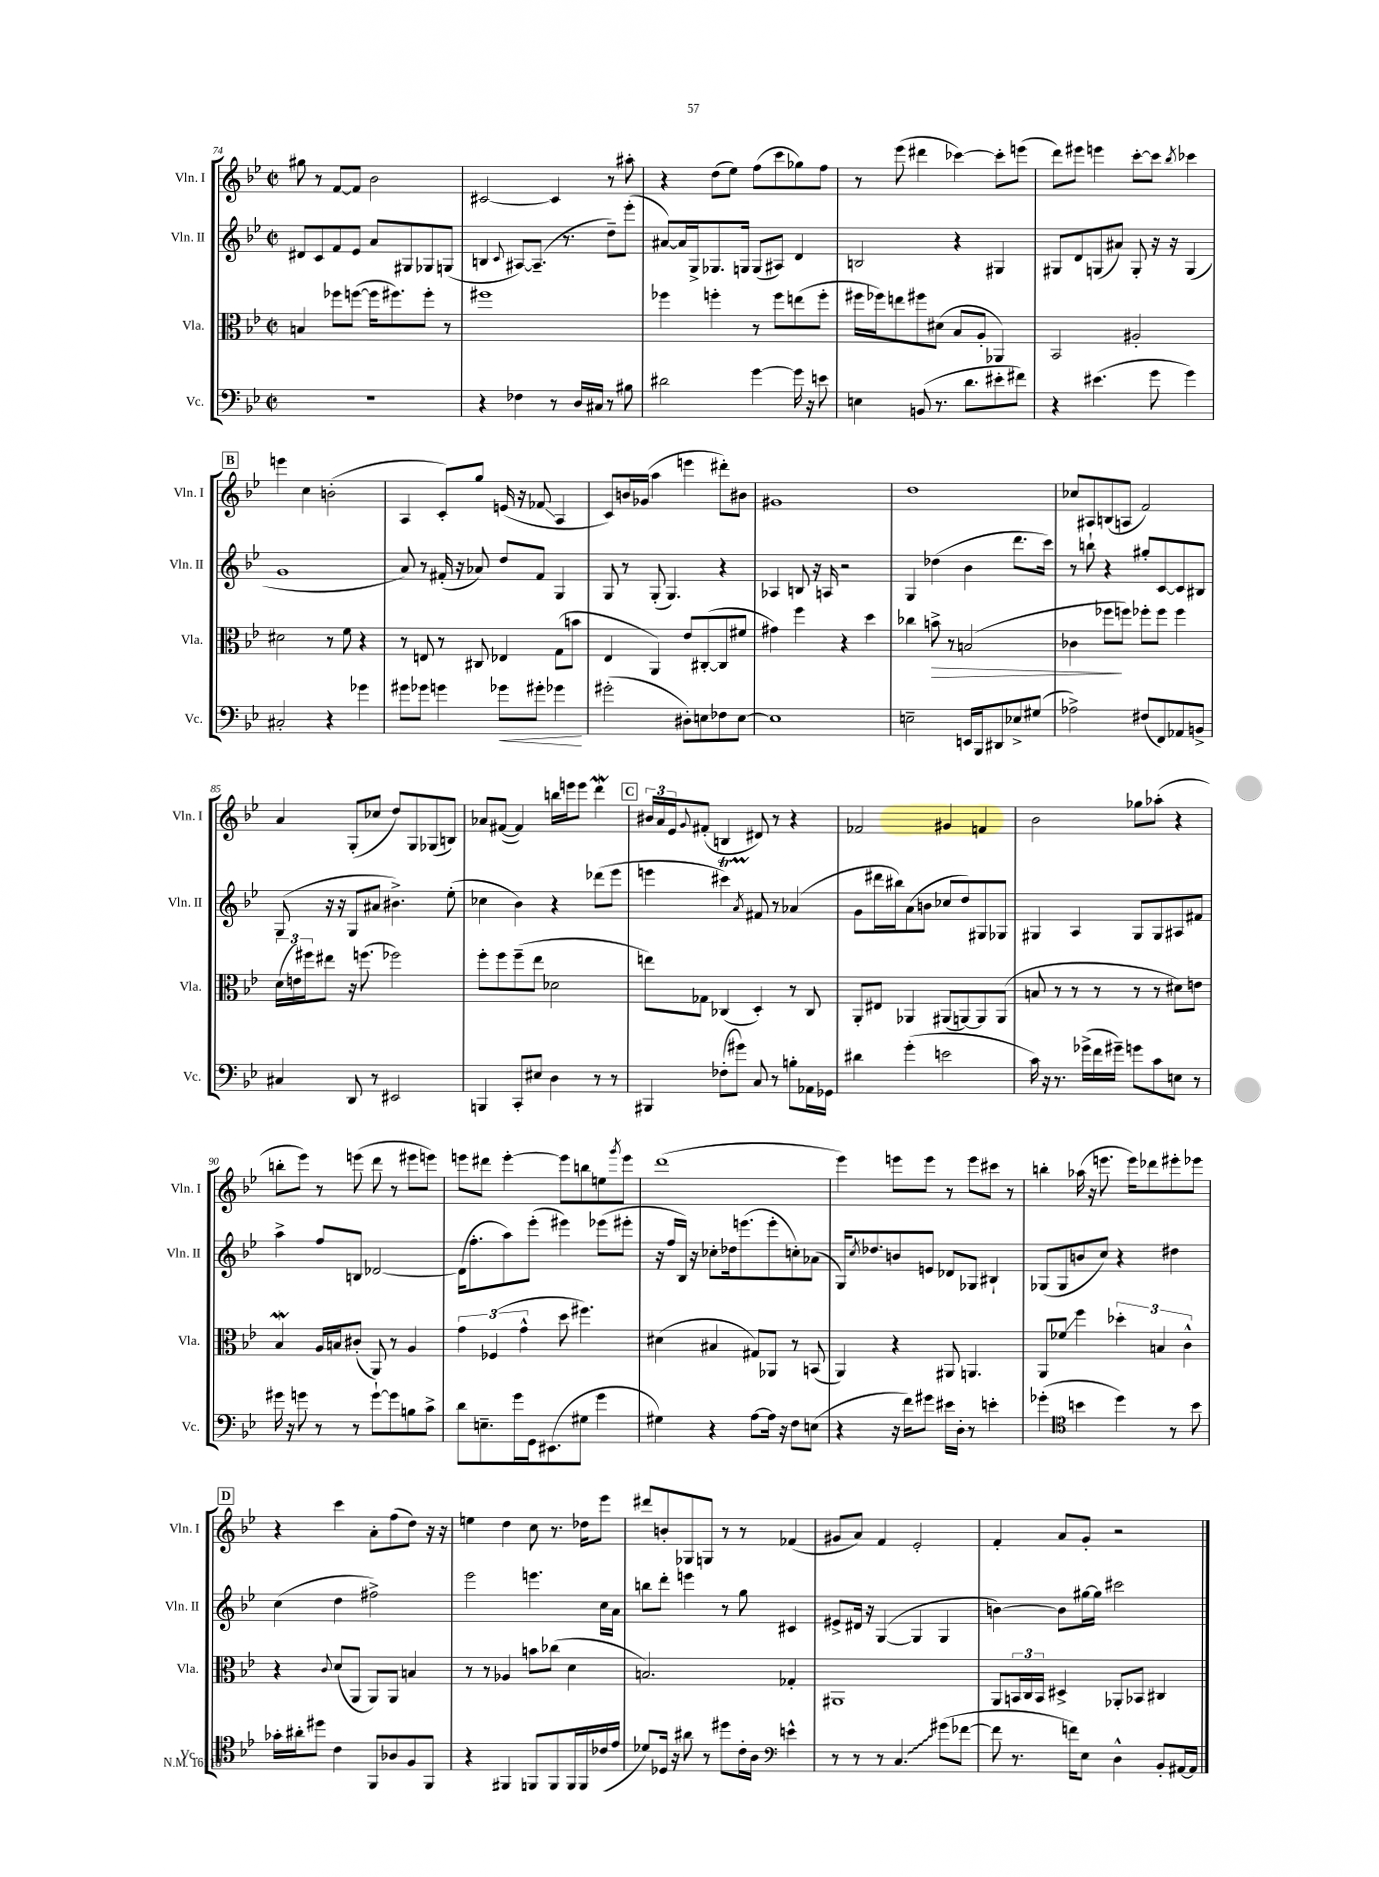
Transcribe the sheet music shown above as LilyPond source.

<<
\new StaffGroup <<
\new Staff = "s0" \with { instrumentName = "Vln. I" shortInstrumentName = "Vln. I" } {
    \clef treble \key bes \major \defaultTimeSignature \time 2/2
    gis''8 r8 f'8~ f'8 bes'2 |
    cis'2~ cis'4 r8 ais''8-. |
    r4 d''8( ees''8) f''8( c'''8 ges''8) f''8 |
    r8 ees'''8( dis'''4 ces'''4~) ces'''8-. e'''8( |
    d'''8) eis'''8 e'''4 c'''8~-. c'''8 \acciaccatura { bes''8 } ces'''4 |
    \mark \markup { \box "B" } e'''4 c''4 b'2-.( |
    a4 c'8-.) g''8 e'16( r16 fes'8\glissando a4 |
    c'8) b'16 ges'16( a''4 e'''4 dis'''8-.) bis'8 |
    gis'1 |
    d''1 |
    ces''8 ais8 b8( a8 f'2) |
    a'4 g8-.( ces''8 d''8) g8 ges8( b8) |
    aes'8 fis'8~( fis'4) b''16 e'''16 e'''8 d'''4\mordent |
    \mark \markup { \box "C" } \tuplet 3/2 { bis'16 a'16 ees'16 } \appoggiatura { g'8 } fis'8-.( b4 dis'8) r8 r4 |
    fes'2 gis'4 f'4 |
    bes'2 ges''8 aes''8-.( r4 |
    b''8-. ees'''8) r8 e'''8( d'''8 r8 eis'''8 e'''8) |
    e'''8 dis'''8 e'''4~-. e'''8 b''8 e''8 \acciaccatura { g'''8 } e'''8 |
    d'''1( |
    ees'''4) e'''8 e'''8 r8 e'''8 cis'''8 r8 |
    b''4-. aes''16( r16 e'''8. e'''16) des'''8 eis'''8-. ees'''8 |
    \mark \markup { \box "D" } r4 c'''4 a'8-. f''8( d''8) r16 r16 |
    e''4 d''4 c''8 r8. des''16 ees'''8 |
    dis'''8 b'8-. ges8 g8 r8 r8 fes'4( |
    gis'8 a'8) f'4 ees'2-. |
    f'4-. a'8 g'8-. r2 \bar "|." |
}
\new Staff = "s1" \with { instrumentName = "Vln. II" shortInstrumentName = "Vln. II" } {
    \clef treble \key bes \major \defaultTimeSignature \time 2/2
    dis'8 c'8 f'8 ees'8 a'8 gis8 ges8 g8( |
    b4 \appoggiatura { c'8 } ais8~) ais8.--( r8. d''8--) ees'''8-.( |
    ais'8~) ais'16 g16-> ges8. g16 g8( ais8) d'4 |
    b2 r4 gis4 |
    gis8 d'8 g8( ais'8) g8-. r16 r16 g4( |
    \mark \markup { \box "B" } g'1 |
    a'8) r8 fis'16-.( r16 aes'8) d''8 fis'8 g4 |
    g8 r8 g8-.( g4.) r4 |
    aes4 b8 r16 a16 r2 |
    g4 des''4( bes'4 d'''8. c'''16) |
    r8 b''8-! r4 gis''8-. c'8~ c'8 bis8 |
    g8( r16 r16 g8 ais'8 bis'4.->) ees''8-.( |
    ces''4 bes'4) r4 des'''8( ees'''8 |
    \mark \markup { \box "C" } e'''4 cis'''4\startTrillSpan) \acciaccatura { a'8 } fis'8\stopTrillSpan r8 aes'4( |
    g'8 dis'''16 bis''16) a'8( b'8 ces''8 d''8) gis8 ges8 |
    gis4 a4 gis8 gis8 ais8 fis'8 |
    a''4-> f''8 b8 des'2~ |
    des'16( f''8.-. a''8) ees'''8-.( eis'''4) ees'''8( eis'''8-. |
    r16 f''16 bes16) r16 ces''8-. des''16 e'''8.( e'''8-. c''8-.) aes'8( |
    g16) \acciaccatura { c''8 } des''8. b'8 e'8 des'8 ges8 bis4-! |
    ges8( ges8 b'8 c''8) r4 dis''4 |
    \mark \markup { \box "D" } c''4( d''4 fis''2->) |
    ees'''2 e'''4. c''16 a'16 |
    b''8 d'''8-. e'''4 r8 g''8 cis'4 |
    eis'8-> dis'16 r16 g4~( g4 g4 |
    b'4~) b'8 gis''16~ gis''16 cis'''2 \bar "|." |
}
\new Staff = "s2" \with { instrumentName = "Vla." shortInstrumentName = "Vla." } {
    \clef alto \key bes \major \defaultTimeSignature \time 2/2
    b4 fes''8 f''8~( f''16 fis''8.) fis''8-. r8 |
    fis''1 |
    fes''4 f''4-. r8 f''8 e''8( f''8-. |
    fis''16 fes''16) e''8 fis''8 dis'8( bes8 a8-. aes,4) |
    bes,2 ais2-. |
    \mark \markup { \box "B" } dis'2 r8 f'8 r4 |
    r8 e8 r8 cis8 ees4 g8( b'8 |
    ees4 a,4) ees'8 cis8~-.( cis8 fis'8 |
    gis'4) f''4 r4 d''4 |
    ces''4 b'8->\> r8 b2( |
    ces'4 fes''8\! f''8) fes''8-. fes''8 fes''4 |
    \tuplet 3/2 { d'16( e'16) fis''16 } eis''8 r16 f''8.( fes''2) |
    f''8-. f''8 f''8--( ees''8 des'2 |
    \mark \markup { \box "C" } e''8) ges8 ces4( d4-.) r8 ces8 |
    a,8-. eis8 aes,4 ais,8( a,8~) a,8 a,8( |
    b8 r8 r8 r8 r8 r8 dis'8) e'8 |
    bes4\mordent a16 b16 cis'8-.( a,8) r8 a4 |
    \tuplet 3/2 { g'4 fes4( g'4-^ } d''8 fis''4.) |
    dis'4( bis4 gis8) aes,8 r8 b,8( |
    a,4) r4 ais,8 a,4. |
    a,8 fes'8\glissando f''4 \tuplet 3/2 { des''4-. b4 c'4-^ } |
    \mark \markup { \box "D" } r4 \appoggiatura { c'8 } d'8( a,8 a,8) a,8 b4 |
    r8 r8 aes4 b'8 ces''8( d'4 |
    b2.) ges4-. |
    ais,1 |
    a,8 \tuplet 3/2 { b,16 c16 b,16 } dis4-> aes,8-. bes,8 cis4 \bar "|." |
}
\new Staff = "s3" \with { instrumentName = "Vc." shortInstrumentName = "Vc." } {
    \clef bass \key bes \major \defaultTimeSignature \time 2/2
    r1 |
    r4 fes4 r8 d16 cis16 r8 bis8 |
    dis'2 g'4~ g'16 r16 e'8 |
    e4 b,8( r8. d'8. eis'8-. fis'8) |
    r4 eis'4.( g'8 g'4) |
    \mark \markup { \box "B" } cis2-. r4 ges'4 |
    gis'8 ges'8 g'4 ges'8\< gis'8-. ges'4\! |
    gis'2-.( dis8-.) e8 fes8 e8~ |
    e1 |
    e2-- e,16 bes,,16 dis,8 ees8-> gis8( |
    aes2->) fis8( f,8) aes,8 b,8-> |
    cis4 d,8 r8 eis,2 |
    b,,4 c,8-. eis8 d4 r8 r8 |
    \mark \markup { \box "C" } bis,,4 fes8-.( gis'8) c8 r8 b8-. aes,16 ges,16 |
    dis'4 g'4-.( e'2 |
    c'16) r16 r8. ges'16->( f'16 gis'16--) g'8 c'8 e8 r8 |
    gis'16 r16 g'8 r8 r8 g'8~-! g'8 b8 c'8-> |
    d'8 e8.-- g'16 g,16 eis,8.( gis8 g'4 |
    gis4) r4 a8~ a16 r16 f8 e8( |
    r4 r16 f'16) gis'8 eis'16 d16-. r8 e'4-. |
    ges'4-.( \clef tenor b'4 d''4) r8 b'8 |
    \mark \markup { \box "D" } ges'16-. ais'16-. dis''8 c'4 f,8 aes8 f8 f,8 |
    r4 fis,4 f,8 f,8-! f,16 f,16-.( ces'16 ees'16 |
    des'8) des16 r16 ais'8 r8 dis''8 c'16-. a16 \clef bass e'4-^ |
    r8 r8 r8 \once \override Glissando.style = #'zigzag c4.\glissando gis'8( fes'8~ |
    fes'8 r8. f'16) ees8 d4-^ bes,8-. ais,16~ ais,16 \bar "|." |
}
>>
>>
\layout { \context { \Score currentBarNumber = #74 } }
